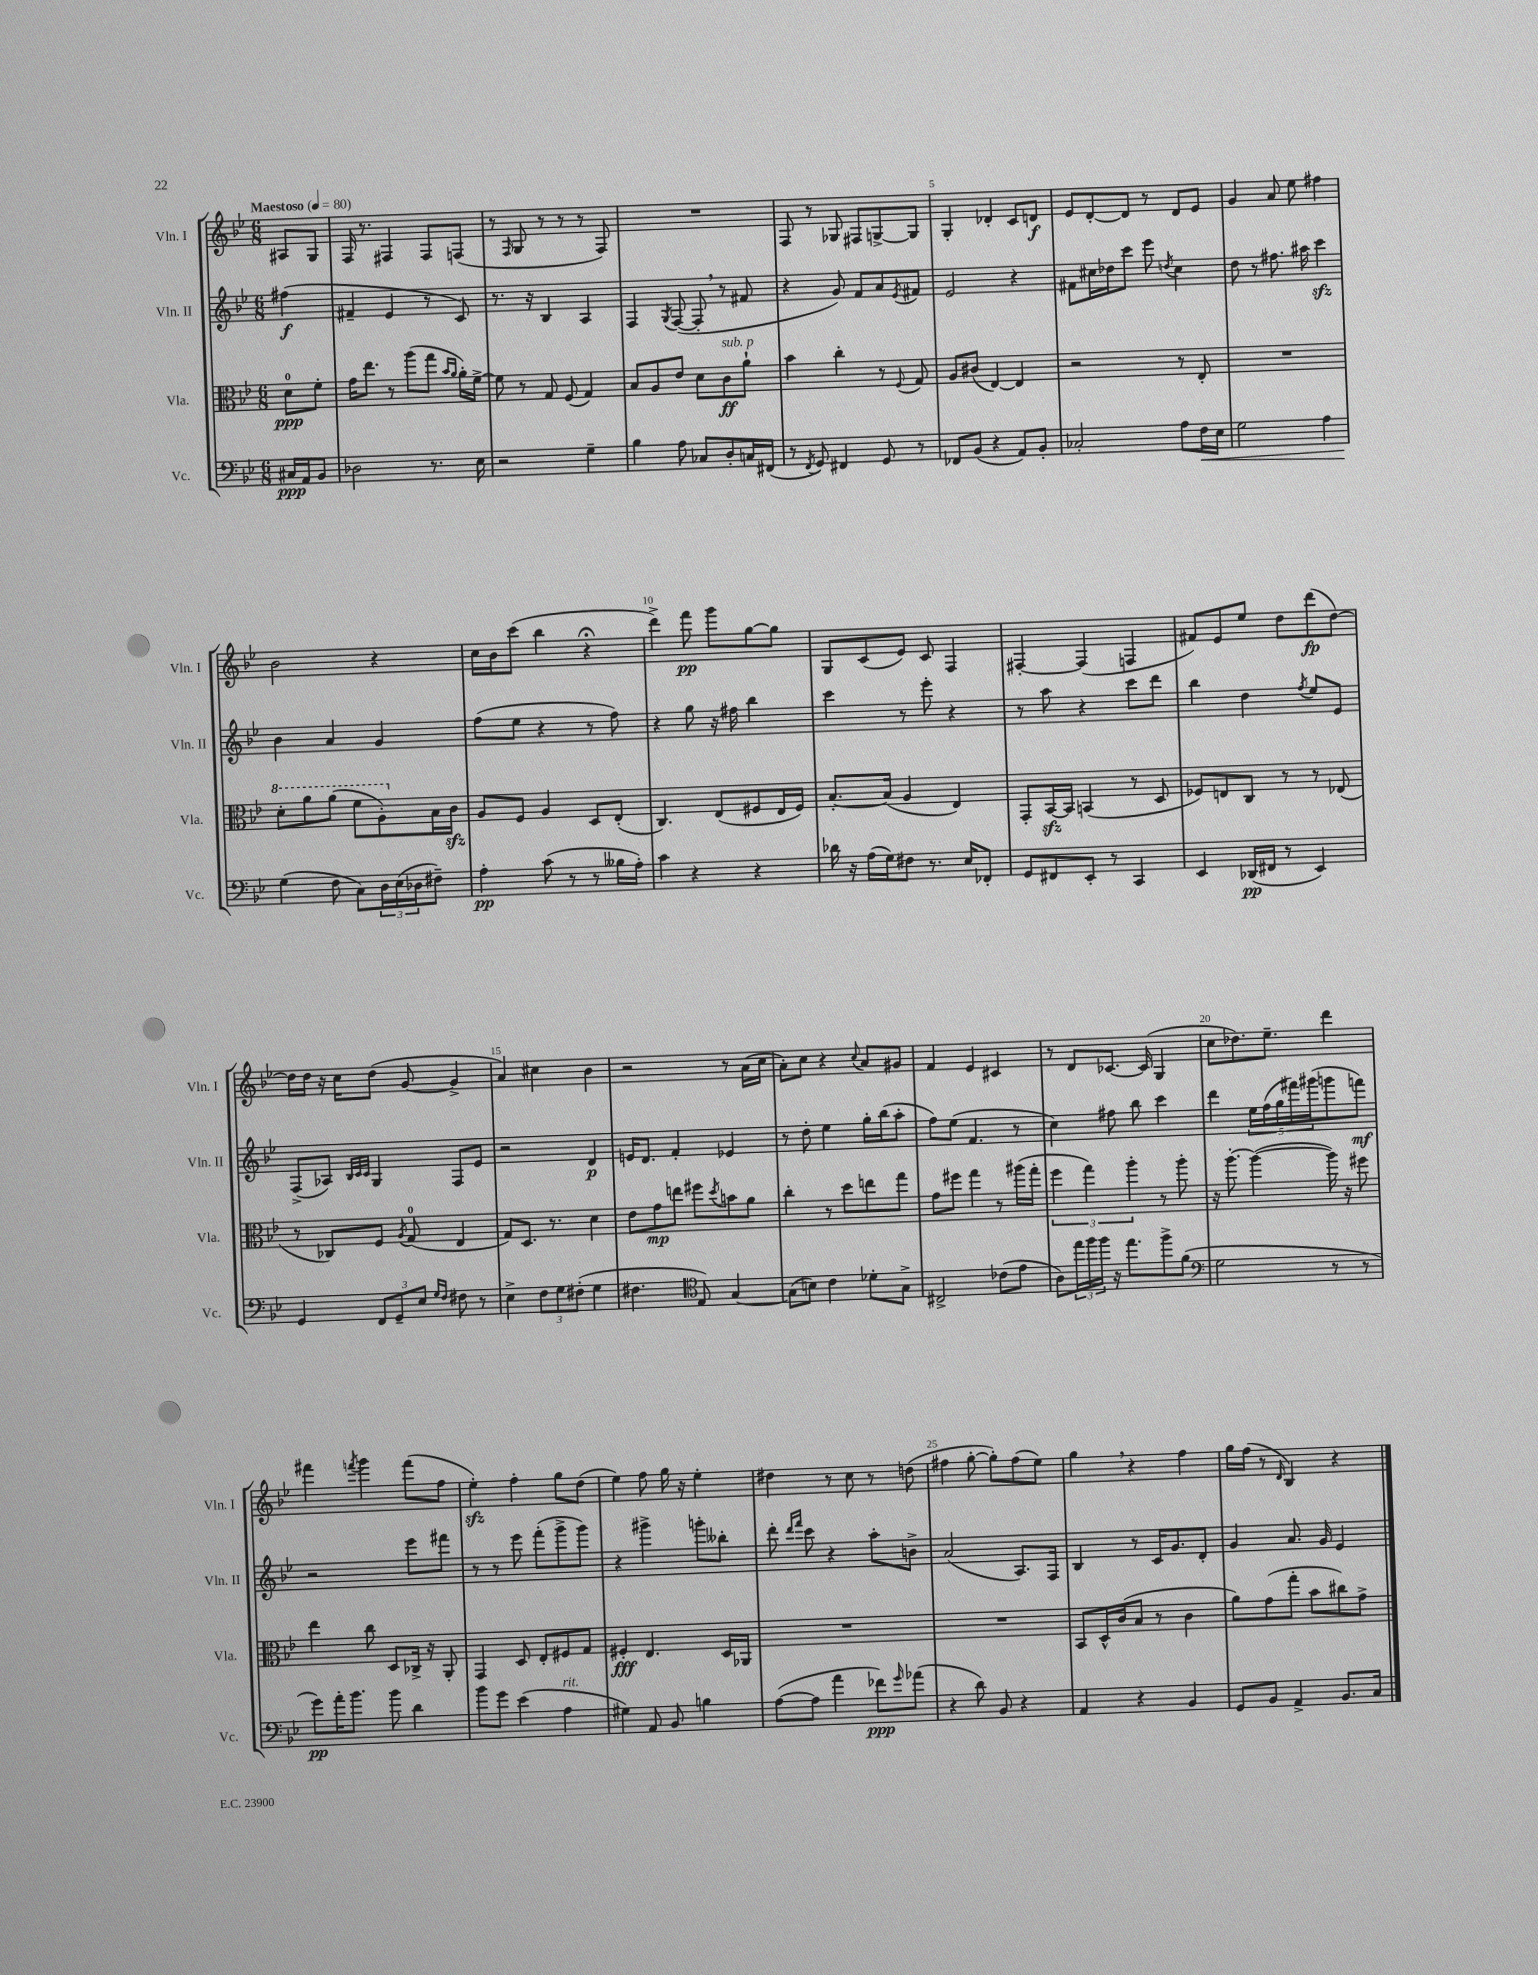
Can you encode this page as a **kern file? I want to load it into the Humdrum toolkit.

**kern	**kern	**kern	**kern
*staff4	*staff3	*staff2	*staff1
*clefF4	*clefC3	*clefG2	*clefG2
*k[b-e-]	*k[b-e-]	*k[b-e-]	*k[b-e-]
*M6/8	*M6/8	*M6/8	*M6/8
*MM80	*MM80	*MM80	*MM80
16C#	8d	(4ff#	8A#
16AA	.	.	.
8BB-	8f'	.	8G
=	=	=	=
2D-	16g	4f#~	16F
.	8.ee-	.	8.r
.	8r	4e-	4F#
.	(8aa	.	.
8.r	8gg	8r	8F#
.	16qqb-	.	.
.	16qqa	.	.
.	16a')	8c)	(8F
16E-	[16f^	.	.
=	=	=	=
2r	8f]	8.r	8r
.	.	.	16qqF
.	8r	.	8G
.	.	16r	.
.	8G	4B-	8r
.	(8F	.	8r
4G~	4G)	4A	8r
.	.	.	8F)
=	=	=	=
4B-	8B-	4F	2.r
.	8A	.	.
.	.	8qG	.
8A	8e-	([8F	.
8C-	8d	8F']	.
8D'	8c	8r	.
16C	8a`	8f#	.
(16FF#	.	.	.
=	=	=	=
8r	4b-	4r	8F
8qFF	.	.	.
8GG)	.	.	8r
4FF#	4cc'	8g)	8G-
.	.	8f	8F#
8GG	8r	8a	[8G^
.	8qqF	8qe-	.
8r	8G	8f#	8G]
=	=	=	=
8FF-	8A	2e-	4G'
(8BB-	(8c#	.	.
4r	[4E-)	.	4d-'
8AA)	4E-]	4r	8c
8BB-'	.	.	8d
=	=	=	=
2C-'	2r	8f#	8e-
.	.	16cc#	[8d'
.	.	16dd-	.
.	.	8ccc	8d]
.	.	8eee-	8r
.	.	8qdd	.
8A	8r	4cc#	8d
16F	8E-'	.	8e-
16E-	.	.	.
=	=	=	=
2G	2.r	8dd	4g
.	.	8r	.
.	.	8.ff#	8a
.	.	.	8ee-
.	.	16aa#	.
4A	.	4ccc	4ff#
=	=	=	=
(4G	8dd'	4b-	2b-
.	8aa	.	.
8F	(8aa	4a	.
8C)	8ff	.	.
24D	8a')	4g	4r
(24E-	.	.	.
24D-	.	.	.
8F#~)	16B-	.	.
.	16c	.	.
=	=	=	=
4A'	8A	(8ff	16cc
.	.	.	16b-
.	8F	8ee-	(8ccc
(8c	4A	4r	4bb-
8r	.	.	.
8r	8D	8r	4r;
16B--	(8E-'	8ff)	.
16A')	.	.	.
=	=	=	=
4c	4.C)	4r	4ddd^)
4r	.	8gg	8fff
.	(8E-	16r	8ggg
.	.	16ff#	.
4r	8F#	4bb-	[8gg
.	16E-	.	8gg]
.	16F#)	.	.
=	=	=	=
16d-	[8.B-'	4ccc	8G
16r	.	.	.
(16A	.	.	(8c
16G)	(16B-]	.	.
8F#	4A	8r	8e-)
8.r	.	8eee-'	8c
.	4E-)	4r	4F
16E-	.	.	.
8FF-'	.	.	.
=	=	=	=
8GG	8GG'	8r	[4F#'
8FF#	[16BB-	8aa	.
.	16BB-]	.	.
8EE-'	(4BB	4r	(4F#]
8r	.	.	.
4CC	8r	8ccc	4F
.	8D	8ddd	.
=	=	=	=
4EE-	8F-)	4bb-	8f#)
.	8E	.	8e-
(16DD-	8C	4dd	8ee-
16FF#	.	.	.
8r	8r	.	8dd
.	.	8qff	.
4EE-)	8r	8ee-	(8ddd
.	(8E-	8e-	[8dd)
=	=	=	=
4GG	8r	(8F^	16dd]
.	.	.	16dd
.	8C-)	8A-)	16r
.	.	.	16cc
.	.	32qqB-	.
.	.	32qqc	.
.	.	32qqc	.
12FF	8F	4G	(8dd
12GG~	.	.	.
.	8qA	.	.
.	(8G	.	[8g
12E-	.	.	.
16qqG	.	.	.
16qqF	.	.	.
8F#	4E-	8F	4g^]
8r	.	8e-	.
=	=	=	=
4E-^	8G)	2r	4a)
.	8.D	.	.
12F	.	.	4cc#
.	8.r	.	.
12G	.	.	.
(12F#'	.	.	.
4G	4d	4d	4b-
=	=	=	=
4.F#	8e-	16e	2r
.	.	8.d	.
.	8g	.	.
.	8ee	4f'	.
*clefC4	*	*	*
8E-)	8ff#	.	.
.	8qdd	.	.
[4G	8b	4e-	8r
.	8a	.	(16a
.	.	.	16cc
=	=	=	=
(8G]	4cc'	8r	8a')
8B)	.	8dd'	8cc
4c	8r	4ee-	4r
.	8dd	.	.
.	.	.	8qqcc
8d-'	8ee	16gg'	8a
.	.	(16bb-	.
8G^	8gg	8aa'	8g#
=	=	=	=
2C#^	8g	8ff)	4f
.	8ff#	(8ee-	.
.	4gg	4.f	4e-
(8c-	8r	.	4c#
8e-	(16aa#	8r	.
.	16gg'	.	.
=	=	=	=
8A)	6ff	4cc)	8r
24ee-	.	.	8d
24ff	6gg)	.	.
24ff	.	.	.
16r	.	8ff#	[8.c-
8.ee-	.	.	.
.	6aa'	.	.
.	.	8bb-	.
.	.	.	(16c-]
8ff^	8r	4ccc	4G
(8f	8aa'	.	.
=	=	=	=
*clefF4	*	*	*
2G	16r	4ddd	8cc
.	[8.aa'	.	.
.	.	.	8.dd-)
.	(4aa_	20ee-	.
.	.	(20ff	.
.	.	.	8.ee-~
.	.	20gg	.
.	.	20fff#)	.
.	.	(20ggg#	.
8r	16aa])	8ggg	4ddd
.	16r	.	.
8r	8ff#	8fff)	.
=	=	=	=
8g)	4ee-	2r	4fff#
16a'	.	.	.
8.b-	.	.	.
.	.	.	8qfff
.	8cc	.	4ggg
8b-	8D	.	.
4d	16C-^	8eee-	(8fff
.	16r	.	.
.	8AA'	8fff#	8ff
=	=	=	=
8b-	4GG	8r	4ee-')
8g	.	8r	.
(4e-	8D	8eee-	4ff'
.	8E-'	(8fff'	.
4A	8F#	8ggg^	8gg
.	8G	8ggg)	(8dd
=	=	=	=
4G#)	4F#'	4r	4ee-)
8AA	4.E-	4ggg#^	8ff
8BB-	.	.	16gg
.	.	.	16r
4B	.	8ggg'	4ee-'
.	16D	8bb--'	.
.	16AA-	.	.
=	=	=	=
([8A	2.r	8ddd'	4dd#
.	.	16qqddd	.
.	.	16qqfff	.
8A]	.	8ccc	.
4a	.	4r	8r
.	.	.	8cc
8f-)	.	8aa'	8r
16qqg	.	.	.
(8a-	.	8b^	(8dd
=	=	=	=
4r	2.r	(2a	4ff#
8d)	.	.	[8gg'
8BB-	.	.	8gg'])
4r	.	8.A)	(8ff#
.	.	.	8ee-)
.	.	16F	.
=	=	=	=
4AA	8BB-	4B-	4gg
.	16D^^	.	.
.	(16c	.	.
4r	8B-	8r	4r
.	8r	16c	.
.	.	8.g	.
4BB-	4c	.	4ff
.	.	8d'	.
=	=	=	=
8GG	8a)	4g	16gg
.	.	.	(16ff
8BB-	(8g	.	8r
.	.	.	16qqd
4AA^	8gg'	8.a	4B-)
.	8b-	.	.
.	.	16g	.
8.BB-	8cc#)	4e-	4r
.	8g^	.	.
16C	.	.	.
==	==	==	==
*-	*-	*-	*-
